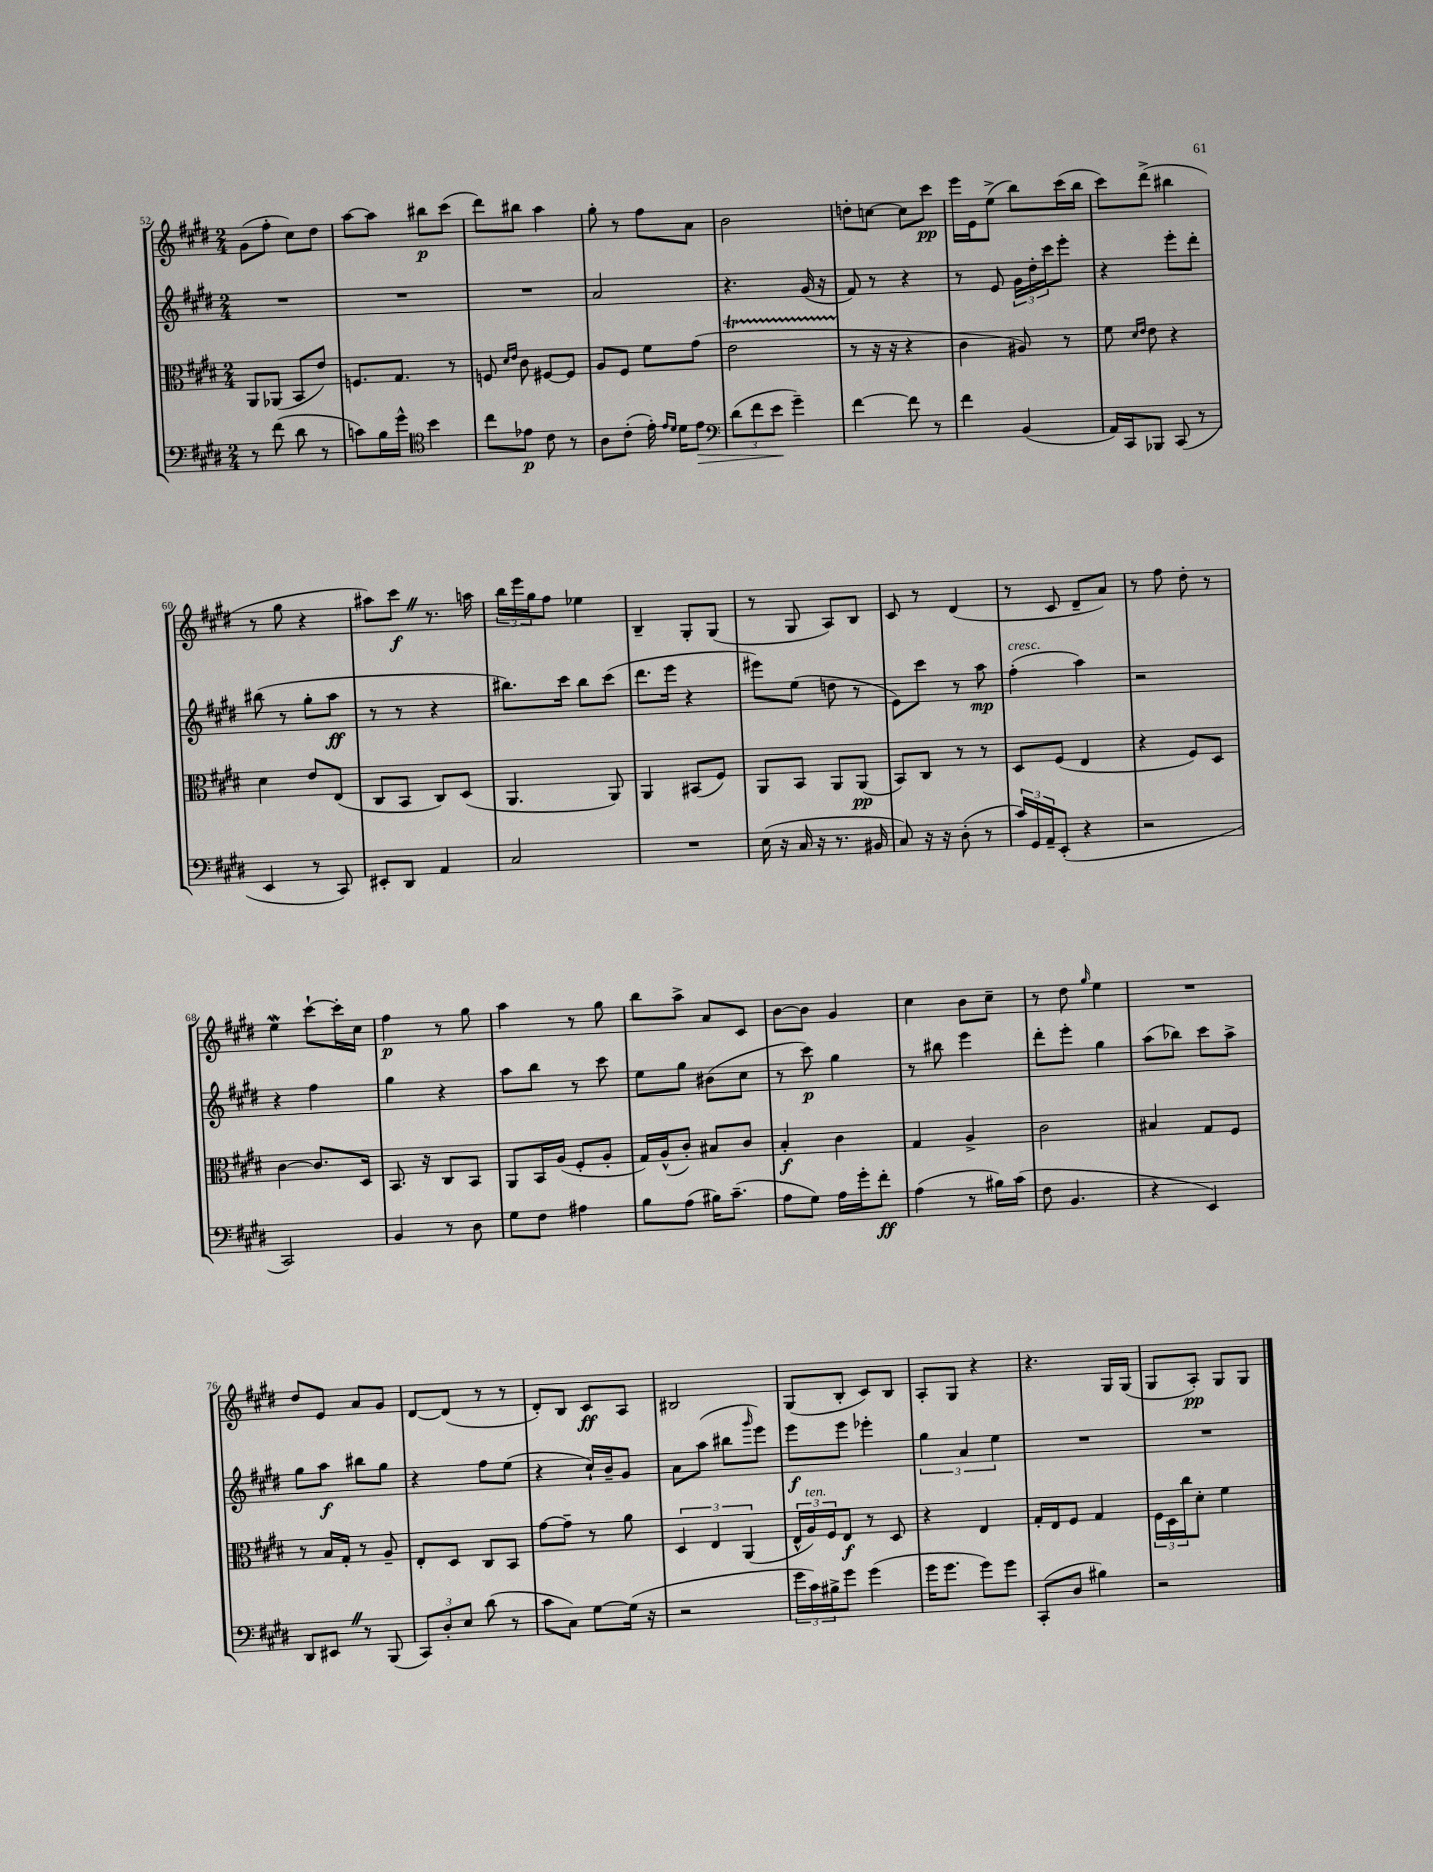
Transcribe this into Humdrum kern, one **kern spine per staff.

**kern	**dynam	**kern	**dynam	**kern	**dynam	**kern	**dynam
*part4	*part4	*part3	*part3	*part2	*part2	*part1	*part1
*staff4	*staff4	*staff3	*staff3	*staff2	*staff2	*staff1	*staff1
*clefF4	*	*clefC3	*	*clefG2	*	*clefG2	*
*k[f#c#g#d#]	*	*k[f#c#g#d#]	*	*k[f#c#g#d#]	*	*k[f#c#g#d#]	*
*M2/4	*	*M2/4	*	*M2/4	*	*M2/4	*
=52	=52	=52	=52	=52	=52	=52	=52
8r	.	8AA/L	.	2r	.	(8g#\L	.
(8f#\	.	(8AA-X/J	.	.	.	8ff#'\J	.
8d#\	.	8BB/L	.	.	.	8cc#\L)	.
8r	.	8e/J)	.	.	.	8dd#\J	.
=53	=53	=53	=53	=53	=53	=53	=53
8cn\L)	.	8.Fn/L	.	2r	.	[8aa\L	.
16B\L	.	.	.	.	.	8aa\J]	.
16g#^^\JJ	.	8.G#/J	.	.	.	.	.
*clefC4	*	*	*	*	*	*	*
4b\	.	.	.	.	.	8bb#X\L	p
.	.	8r	.	.	.	(8ccc#\J	.
=54	=54	=54	=54	=54	=54	=54	=54
8cc#\L	.	8Fn/	.	2r	.	8ddd#\L)	.
.	.	16qqd#/LL	.	.	.	.	.
.	.	16qqe/JJ	.	.	.	.	.
8e-X\J	p	8c#\	.	.	.	8bb#X\J	.
8c#\	.	[8F#X/L	.	.	.	4aa\	.
8r	.	8F#/J]	.	.	.	.	.
=55	=55	=55	=55	=55	=55	=55	=55
8A\L	.	8A/L	.	2a/	.	8gg#'\	.
(8c#'\J	.	8F#/J	.	.	.	8r	.
16e'\)	.	8f#\L	.	.	.	8ff#\L	.
16qqe/LL	.	.	.	.	.	.	.
16qqd#/JJ	.	.	.	.	.	.	.
16d#\KL	.	.	.	.	.	.	.
!	!LO:HP:b	!	!	!	!	!	!
8e\J	>	(8g#\J	.	.	.	8a\J	.
=56	=56	=56	=56	=56	=56	=56	=56
*clefF4	*	*	*	*	*	*	*
(12d#\L	.	2eT\	.	4.r	.	2b\	.
12f#\	.	.	.	.	.	.	.
12e\J	.	.	.	.	.	.	.
4g#~\)	]	.	.	.	.	.	.
.	.	.	.	(16g#/	.	.	.
.	.	.	.	16r	.	.	.
=57	=57	=57	=57	=57	=57	=57	=57
[4f#\	.	8r	.	8f#/)	.	8ddn'\L	.
.	.	16r	.	8r	.	[8ccn\J	.
.	.	16r	.	.	.	.	.
8f#\]	.	4r	.	4r	.	8cc\L]	.
8r	.	.	.	.	.	8ccc#\J	pp
=58	=58	=58	=58	=58	=58	=58	=58
4f#\	.	4c#\	.	8r	.	16eee\LL	.
.	.	.	.	.	.	16e\J	.
.	.	.	.	8e/	.	(8ee^\J	.
(4BB/	.	8A#X/)	.	24g#\LL	.	8bb\L)	.
.	.	.	.	24dd#'\	.	.	.
.	.	.	.	24ccc#\J	.	.	.
.	.	8r	.	8eee'\J	.	(16ccc#\L	.
.	.	.	.	.	.	16bb\JJ	.
=59	=59	=59	=59	=59	=59	=59	=59
16AA/LL)	.	8f#\	.	4r	.	8ccc#\L)	.
16CC#/J	.	.	.	.	.	.	.
.	.	16qqd#/LL	.	.	.	.	.
.	.	16qqe/JJ	.	.	.	.	.
8BBB-X/J	.	8e\	.	.	.	(8ddd#^\J	.
(8CC#/	.	4r	.	8eee'\L	.	4bb#X\	.
8r	.	.	.	8ddd#'\J	.	.	.
!!LO:LB:g=z
=60	=60	=60	=60	=60	=60	=60	=60
4EE/	.	4d#\	.	(8bb#X\	.	8r	.
.	.	.	.	8r	.	8gg#\	.
8r	.	8e/L	.	8gg#'\L	.	4r	.
8CC#/)	.	(8E/J	.	8aa\J	ff	.	.
=61	=61	=61	=61	=61	=61	=61	=61
8EE#X'/L	.	8C#/L	.	8r	.	8aa#X\L)	.
8DD#/J	.	8BB/J	.	8r	.	8ccc#Z\J	f
4AA/	.	8C#/L)	.	4r	.	8.r	.
.	.	(8D#/J	.	.	.	.	.
.	.	.	.	.	.	16aan\	.
=62	=62	=62	=62	=62	=62	=62	=62
2C#/	.	4.AA/	.	8.bb#X\L)	.	24bb\LL	.
.	.	.	.	.	.	24eee\	.
.	.	.	.	.	.	24gg#\J	.
.	.	.	.	.	.	8ff#\J	.
.	.	.	.	16ccc#\Jk	.	.	.
.	.	.	.	8bb#\L	.	4ee-X\	.
.	.	8AA/)	.	(8ccc#\J	.	.	.
=63	=63	=63	=63	=63	=63	=63	=63
2r	.	4AA/	.	8.ddd#\L	.	4B~/	.
.	.	.	.	16eee\Jk	.	.	.
.	.	(8BB#X/L	.	4r	.	8G#'/L	.
.	.	8F#/J)	.	.	.	(8G#/J	.
=64	=64	=64	=64	=64	=64	=64	=64
(16E\	.	8AA/L	.	8eee#X\L)	.	8r	.
16r	.	.	.	.	.	.	.
16C#/	.	8BB/J	.	(8ee\J	.	8G#/	.
16r	.	.	.	.	.	.	.
8.r	.	8AA/L	.	8ddn\	.	8A/L)	.
.	.	(8AA/J	pp	8r	.	8B/J	.
16BB#X/	.	.	.	.	.	.	.
=65	=65	=65	=65	=65	=65	=65	=65
8C#/)	.	8BB/L)	.	8e\L)	.	8c#/	.
16r	.	8C#/J	.	8ccc#\J	.	8r	.
16r	.	.	.	.	.	.	.
(8D#'\	.	8r	.	8r	.	(4d#/	.
8r	.	8r	.	8aa\	mp	.	.
=66	=66	=66	=66	=66	=66	=66	=66
!	!	!	!	!LO:TX:a:i:t=cresc.	!	!	!
24c#/LL)	.	8D#/L	.	(4ff#'\	.	8r	.
24GG#/	.	.	.	.	.	.	.
24AA~/J	.	.	.	.	.	.	.
(8EE'/J	.	(8F#/J	.	.	.	8c#/	.
4r	.	4E/	.	4aa\)	.	8d#~/L	.
.	.	.	.	.	.	8a/J)	.
=67	=67	=67	=67	=67	=67	=67	=67
2r	.	4r	.	2r	.	8r	.
.	.	.	.	.	.	8ff#\	.
.	.	8F#/L)	.	.	.	8dd#'\	.
.	.	8D#/J	.	.	.	8r	.
!!LO:LB:g=z
=68	=68	=68	=68	=68	=68	=68	=68
2CC#/)	.	[4c#\	.	4r	.	4eew\	.
.	.	8.c#/L]	.	4ff#\	.	[8ccc#`\L	.
.	.	.	.	.	.	16ccc#'\L]	.
.	.	16D#/Jk	.	.	.	16cc#\JJ	.
=69	=69	=69	=69	=69	=69	=69	=69
4BB/	.	8.BB/	.	4gg#\	.	4ff#\	p
.	.	16r	.	.	.	.	.
8r	.	8C#/L	.	4r	.	8r	.
8D#\	.	8BB/J	.	.	.	8gg#\	.
=70	=70	=70	=70	=70	=70	=70	=70
8G#\L	.	8AA/L	.	8aa\L	.	4aa\	.
8F#\J	.	16BB/L	.	8bb\J	.	.	.
.	.	(16A/JJ	.	.	.	.	.
4A#X\	.	8F#'/L	.	8r	.	8r	.
.	.	8A'/J	.	8ccc#\	.	8gg#\	.
=71	=71	=71	=71	=71	=71	=71	=71
8B\L	.	16G#/LL)	.	8ee\L	.	8bb\L	.
.	.	(16A^^/J	.	.	.	.	.
(8A\J	.	8c#'/J)	.	8gg#\J	.	8aa^\J	.
16B#X\KL)	.	8B#X/L	.	(8b#X\L	.	8a/L	.
(8.c#~\J	.	.	.	.	.	.	.
.	.	8c#/J	.	8cc#\J	.	8c#/J	.
=72	=72	=72	=72	=72	=72	=72	=72
8A\L	.	4B'/	f	8r	.	[8b\L	.
8G#\J)	.	.	.	8ccc#\)	p	8b\J]	.
16A\LL	.	4c#\	.	4gg#\	.	4g#/	.
16g#'\J	.	.	.	.	.	.	.
8f#'\J	ff	.	.	.	.	.	.
=73	=73	=73	=73	=73	=73	=73	=73
(4A\	.	4G#/	.	8r	.	4cc#\	.
.	.	.	.	8bb#X\	.	.	.
8r	.	4A^/	.	4eee\	.	8b\L	.
16B#X\LL)	.	.	.	.	.	8cc#~\J	.
(16c#\JJ	.	.	.	.	.	.	.
=74	=74	=74	=74	=74	=74	=74	=74
8F#\	.	2c#\	.	8ddd#'\L	.	8r	.
4.BB/	.	.	.	8eee'\J	.	8dd#\	.
.	.	.	.	.	.	16qqgg#/	.
.	.	.	.	4gg#\	.	4ee\	.
=75	=75	=75	=75	=75	=75	=75	=75
4r	.	4B#X/	.	(8aa\L	.	2r	.
.	.	.	.	8bb-X\J)	.	.	.
4EE/)	.	8G#/L	.	8ccc#\L	.	.	.
.	.	8F#/J	.	8aa^\J	.	.	.
!!LO:LB:g=z
=76	=76	=76	=76	=76	=76	=76	=76
8DD#/L	.	8r	.	8gg#\L	.	8dd#/L	.
8EE#XZ/J	.	16B/LL	.	8aa\J	f	8e/J	.
.	.	16G#'/JJ	.	.	.	.	.
8r	.	8r	.	8bb#X\L	.	8a/L	.
(8BBB/	.	8A~/	.	8gg#\J	.	8g#/J	.
=77	=77	=77	=77	=77	=77	=77	=77
12CC#/L)	.	8E'/L	.	4r	.	[8d#/L	.
12D#'/	.	.	.	.	.	.	.
.	.	8D#/J	.	.	.	(8d#/J]	.
12E/J	.	.	.	.	.	.	.
(8d#\	.	8C#/L	.	8ff#\L	.	8r	.
8r	.	8BB/J	.	(8ee\J	.	8r	.
=78	=78	=78	=78	=78	=78	=78	=78
8c#\L	.	[8g#\L	.	4r	.	8d#'/L)	.
8C#\J)	.	8g#~\J]	.	.	.	8B/J	.
[8G#\L	.	8r	.	16cc#`/LL)	.	8c#/L	ff
.	.	.	.	16b~/J	.	.	.
(16G#\Jk]	.	8a\	.	8g#/J	.	8A/J	.
16r	.	.	.	.	.	.	.
=79	=79	=79	=79	=79	=79	=79	=79
2r	.	6D#/	.	8a\L	.	2B#X/	.
.	.	.	.	(8aa\J	.	.	.
.	.	6E/	.	.	.	.	.
.	.	.	.	8bb#X\L	.	.	.
.	.	(6AA/	.	.	.	.	.
.	.	.	.	16qqggg#/	.	.	.
.	.	.	.	8eee\J)	.	.	.
=80	=80	=80	=80	=80	=80	=80	=80
24g#\LL	.	24E^^/LL	.	8eee\L	f	(8G#/L	.
!	!	!LO:TX:a:i:t=ten.	!	!	!	!	!
24c#\)	.	24A/)	.	.	.	.	.
24B#X^\J	.	24F#/J	.	.	.	.	.
8g#\J	.	8E/J	f	8eee\J	.	8B'/J	.
(4g#\	.	8r	.	4eee-X'\	.	8c#/L)	.
.	.	8D#/	.	.	.	8B/J	.
=81	=81	=81	=81	=81	=81	=81	=81
16g#\KL	.	4r	.	6gg#\	.	8A'/L	.
8.g#\J	.	.	.	.	.	.	.
.	.	.	.	.	.	8G#/J	.
.	.	.	.	6a/	.	.	.
8g#\L)	.	4E/	.	.	.	4r	.
.	.	.	.	6ee\	.	.	.
8g#\J	.	.	.	.	.	.	.
=82	=82	=82	=82	=82	=82	=82	=82
(8CC#'/L	.	16G#'/LL	.	2r	.	4.r	.
.	.	16E/J	.	.	.	.	.
8D#/J	.	8F#/J	.	.	.	.	.
4B#X\)	.	4G#/	.	.	.	.	.
.	.	.	.	.	.	16G#/LL	.
.	.	.	.	.	.	(16G#/JJ	.
=83	=83	=83	=83	=83	=83	=83	=83
2r	.	24F#\LL	.	2r	.	8G#/L	.
.	.	24D#\	.	.	.	.	.
.	.	24cc#\J	.	.	.	.	.
.	.	8d#'\J	.	.	.	8A'/J)	pp
.	.	4f#\	.	.	.	8G#/L	.
.	.	.	.	.	.	8G#/J	.
==	==	==	==	==	==	==	==
*-	*-	*-	*-	*-	*-	*-	*-
